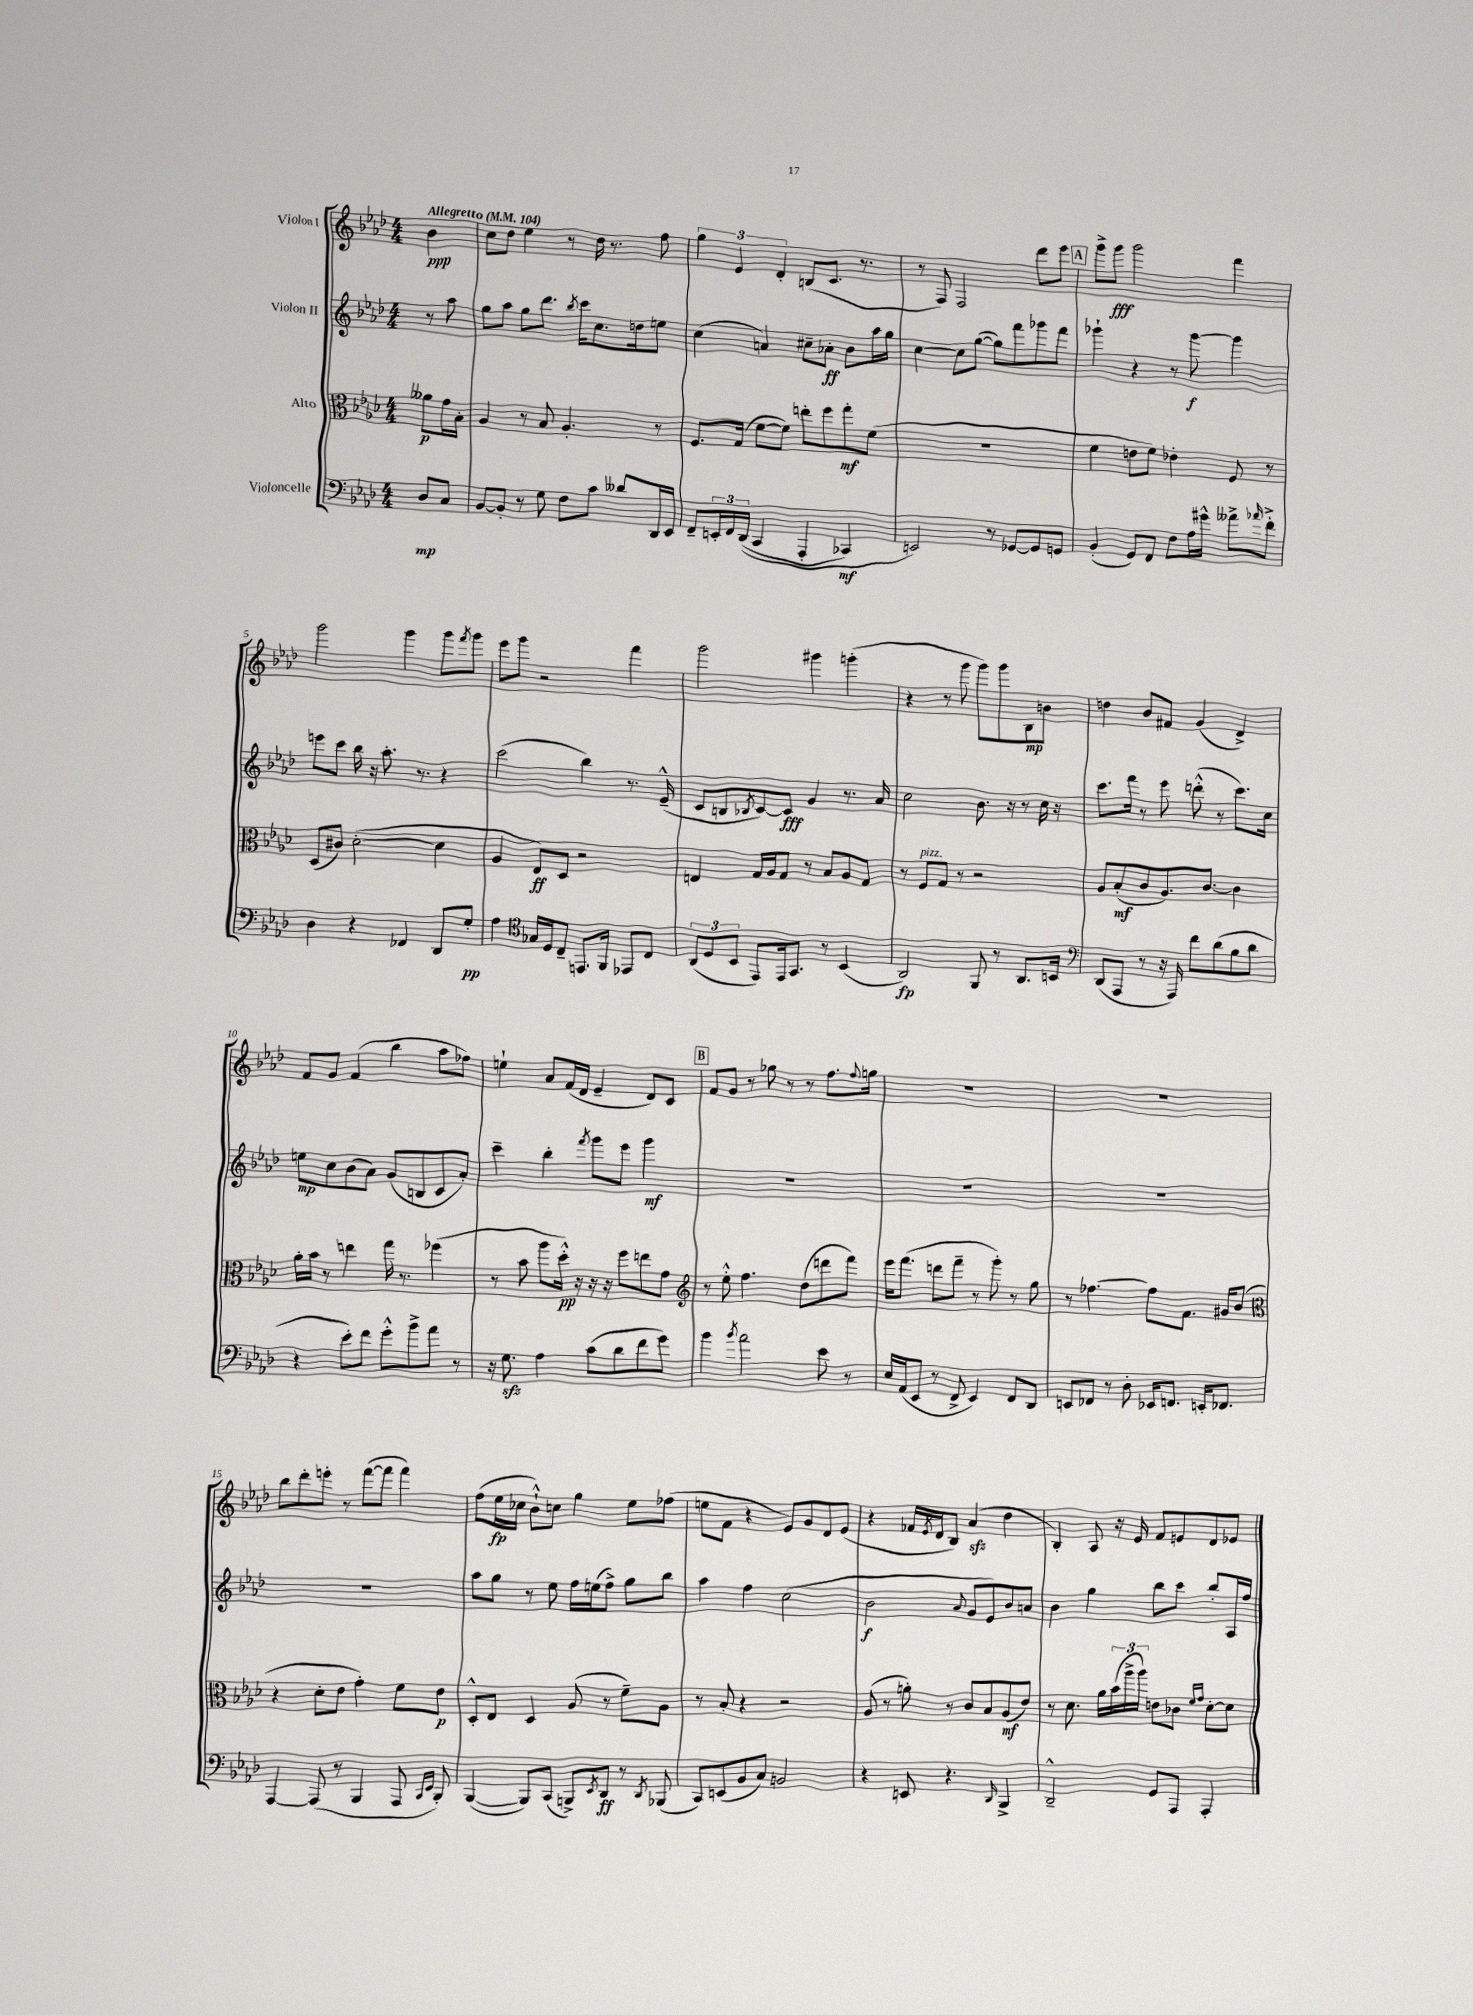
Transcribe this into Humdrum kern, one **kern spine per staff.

**kern	**dynam	**kern	**dynam	**kern	**dynam	**kern	**dynam
*part4	*part4	*part3	*part3	*part2	*part2	*part1	*part1
*staff4	*staff4	*staff3	*staff3	*staff2	*staff2	*staff1	*staff1
*I"Violoncelle	*	*I"Alto	*	*I"Violon II	*	*I"Violon I	*
*clefF4	*	*clefC3	*	*clefG2	*	*clefG2	*
*k[b-e-a-d-]	*	*k[b-e-a-d-]	*	*k[b-e-a-d-]	*	*k[b-e-a-d-]	*
*M4/4	*	*M4/4	*	*M4/4	*	*M4/4	*
*MM104	*	*MM104	*	*MM104	*	*MM104	*
=	=	=	=	=	=	=	=
!	!	!	!	!	!	!LO:TX:a:B:t=Allegretto	!
8D-/L	mp	8a--X\L	p	8r	.	4b-\	ppp
8C/J	.	16g\L	.	8aa-\	.	.	.
.	.	16B-'\JJ	.	.	.	.	.
=1	=1	=1	=1	=1	=1	=1	=1
[8BB-/L	.	4A-/	.	8gg\L	.	8cc\L	.
8BB-'/J]	.	.	.	8aa-\J	.	8dd-\J	.
8r	.	8r	.	8gg\L	.	4ee-\	.
8G\	.	8B-/	.	8.ddd-\J	.	.	.
8F\L	.	4.A-'/	.	.	.	8r	.
.	.	.	.	8qbb-/	.	.	.
.	.	.	.	16ccc\KL	.	.	.
8c\J	.	.	.	8.cc\	.	16dd-\	.
.	.	.	.	.	.	8.r	.
8d--X/L	.	.	.	.	.	.	.
.	.	.	.	16ddn\k	.	.	.
16DD-/L	.	8r	.	8een\J	.	8ff\	.
16EE-/JJ	.	.	.	.	.	.	.
=2	=2	=2	=2	=2	=2	=2	=2
8FF~/L	.	8.F/L	.	(4cc\	.	6gg\	.
24EEn'/L	.	.	.	.	.	.	.
24FF/	.	.	.	.	.	6e-/	.
.	.	(16G/Jk	.	.	.	.	.
((24DD-/JJ	.	.	.	.	.	.	.
4CC/	.	[8f\L	.	4an/)	.	.	.
.	.	.	.	.	.	6d-'/	.
.	.	8f\J])	.	.	.	.	.
4AAA-'/	.	8een'\L	.	8cc#X~\L	.	(8Bn/L	.
.	.	8ff\	.	8a-X'\J	ff	8.c/J	.
4CC-X/)	mf	8gg'\	mf	8b-\L	.	.	.
.	.	.	.	.	.	8.r	.
.	.	(8f\J	.	16aa-\L	.	.	.
.	.	.	.	16gg\JJ	.	.	.
=3	=3	=3	=3	=3	=3	=3	=3
2EEn/)	.	1r	.	[4cc\	.	8r	.
.	.	.	.	.	.	8F/)	.
.	.	.	.	8cc\L]	.	2F/	.
.	.	.	.	([8gg\J	.	.	.
8r	.	.	.	8gg\L])	.	.	.
[8GG-X/L	.	.	.	8fff\	.	.	.
8GG-/]	.	.	.	8ggg-X\	.	8ddd-\L	.
8GGn/J	.	.	.	8fff\J	.	8eee-\J	.
!!LO:REH:place=s1:t=A
=4	=4	=4	=4	=4	=4	=4	=4
(4BB-'/	.	4f\	.	4ggg-X`\	.	8ggg^\L	.
.	.	.	.	.	.	8ggg\J	fff
8GG/L)	.	8en\L	.	4r	.	2ggg\	.
8FF/J	.	8f\J)	.	.	.	.	.
8F\L	.	4e-X'\	.	8r	.	.	.
16A-\L	.	.	.	[8ggg-\	f	.	.
16g#X^^\JJ	.	.	.	.	.	.	.
8a--X^\L	.	8F/	.	4ggg-\]	.	4fff\	.
16qqa-X/	.	.	.	.	.	.	.
8f'^\J	.	8r	.	.	.	.	.
!!LO:LB:g=z
=5	=5	=5	=5	=5	=5	=5	=5
4D-\	.	(8D-/L	.	8eeen\L	.	2ggg\	.
.	.	8c#X/J)	.	8ccc\J	.	.	.
4r	.	([2d-'\	.	16bb-\	.	.	.
.	.	.	.	16r	.	.	.
.	.	.	.	8.aa-'\	.	.	.
4FF-X/	.	.	.	.	.	4ggg\	.
.	.	.	.	8.r	.	.	.
8DD-/L	.	4d-\]	.	4r	.	8ggg\L	.
.	.	.	.	.	.	8qfff/	.
8G'/J	pp	.	.	.	.	8ggg\J	.
=6	=6	=6	=6	=6	=6	=6	=6
4A-\	.	4A-/	.	(2ccc\	.	8eee-\L	.
.	.	.	.	.	.	8ggg\J	.
*clefC4	*	*	*	*	*	*	*
16G-X/LL	.	8E-/L)	ff	.	.	2r	.
16D-/J	.	.	.	.	.	.	.
8C~/J	.	8D-/J	.	.	.	.	.
8.EEn/L	.	2r	.	4bb-\)	.	.	.
16FF/Jk	.	.	.	.	.	.	.
8EE-X/L	.	.	.	8.r	.	4fff\	.
8C/J	.	.	.	.	.	.	.
.	.	.	.	(16e-~^^/	.	.	.
=7	=7	=7	=7	=7	=7	=7	=7
(12AA-/L	.	4En/	.	8c/L	.	2ggg\	.
12D-/	.	.	.	.	.	.	.
.	.	.	.	8Bn/	.	.	.
12BB-/J	.	.	.	.	.	.	.
.	.	.	.	8qB-X/	.	.	.
8EE-/L)	.	16G/LL	.	[8c/)	.	.	.
.	.	16A-/J	.	.	.	.	.
16EE-/k	.	8G/J	.	8c/J]	fff	.	.
8.GG/J	.	.	.	.	.	.	.
.	.	8r	.	4g/	.	4ggg#X\	.
8r	.	8B-/L	.	.	.	.	.
(4BB-/	.	8A-/	.	8.r	.	(4gggn'\	.
.	.	8G/J	.	.	.	.	.
.	.	.	.	16a-/	.	.	.
=8	=8	=8	=8	=8	=8	=8	=8
2AA-/)	fp	8r	.	2cc\	.	4r	.
!	!	!LO:TX:a:i:t=pizz.	!	!	!	!	!
.	.	8F/L	.	.	.	.	.
.	.	8G/J	.	.	.	8r	.
.	.	8r	.	.	.	8ggg\	.
8FF/	.	2r	.	8.b-\	.	8ggg\L)	.
8r	.	.	.	.	.	8ggg\	.
.	.	.	.	16r	.	.	.
8.AA-/L	.	.	.	8r	.	8B-\	mp
.	.	.	.	16cc\	.	8bn\J	.
16BBn/Jk	.	.	.	16r	.	.	.
=9	=9	=9	=9	=9	=9	=9	=9
*clefF4	*	*	*	*	*	*	*
(8DD-/L	.	8A-/L	.	8.ccc\L	.	4ddn\	.
8AAA-/J	.	(8B-'/	mf	.	.	.	.
.	.	.	.	16fff\Jk	.	.	.
8r	.	8c/	.	8r	.	8b-/L	.
16r	.	8.A-/)	.	8eee-\	.	8f#X/J	.
16AAA-/)	.	.	.	.	.	.	.
8f\L	.	.	.	(8dddn'^^\	.	(4g/	.
.	.	[8.c/J	.	.	.	.	.
(8d-\	.	.	.	8r	.	.	.
8B-\	.	4c\]	.	8.ccc\L)	.	4d-^/)	.
8d-\J	.	.	.	.	.	.	.
.	.	.	.	16cc\Jk	.	.	.
!!LO:LB:g=z
=10	=10	=10	=10	=10	=10	=10	=10
4r	.	16a-'\LL	.	8een\L	mp	8f/L	.
.	.	16b-\JJ	.	.	.	.	.
.	.	8r	.	8cc\	.	8g/J	.
8e-'\L)	.	4een\	.	(8b-\	.	(4f/	.
8f\J	.	.	.	8a-\J)	.	.	.
8g'^^\L	.	16gg\	.	(8g/L	.	4bb-\	.
.	.	8.r	.	.	.	.	.
8b-^\	.	.	.	8Bn/	.	.	.
8a-\J	.	(4ff-X\	.	8c/	.	8aa-\L	.
8r	.	.	.	8a-'/J)	.	8ff-X\J)	.
=11	=11	=11	=11	=11	=11	=11	=11
16r	.	8r	.	4ccc~\	.	4een`\	.
8.Gzz\	.	.	.	.	.	.	.
.	.	8b-\	.	.	.	.	.
4A-\	.	8aa-\L	.	4bb-'\	.	8a-/L	.
.	.	16dd-'^^\Jk)	pp	.	.	(16f/L	.
.	.	16r	.	.	.	16d-/JJ	.
.	.	.	.	8qfff/	.	.	.
(8c\L	.	16r	.	8ggg\L	.	4e-~/	.
.	.	16r	.	.	.	.	.
8d-\	.	8ff\L	.	8eee-\J	.	.	.
8f\	.	8een\	.	4ggg\	mf	8d-/L)	.
8g\J)	.	8g\J	.	.	.	8c/J	.
!!LO:REH:place=s1:t=B
=12	=12	=12	=12	=12	=12	=12	=12
*	*	*clefG2	*	*	*	*	*
4b-\	.	8r	.	1r	.	8f/L	.
.	.	8ee-'^^\	.	.	.	8g/J	.
8qb-/	.	.	.	.	.	.	.
2a-\	.	4.ff\	.	.	.	8r	.
.	.	.	.	.	.	8gg-X\	.
.	.	.	.	.	.	8r	.
.	.	(8dd-\L	.	.	.	8r	.
8e-\	.	8dddn\	.	.	.	8.ff\L	.
8r	.	8fff\J)	.	.	.	.	.
.	.	.	.	.	.	8qqff/	.
.	.	.	.	.	.	16ggn\Jk	.
=13	=13	=13	=13	=13	=13	=13	=13
16E-/LL	.	16eee-\KL	.	1r	.	1r	.
(16AA-/J	.	(8.fff\J	.	.	.	.	.
8EE-/J	.	.	.	.	.	.	.
8r	.	8dddn\L	.	.	.	.	.
8FF^/	.	8fff~\J	.	.	.	.	.
4EE-/)	.	8r	.	.	.	.	.
.	.	8ggg'\)	.	.	.	.	.
8FF/L	.	8r	.	.	.	.	.
8DD-/J	.	8gg\	.	.	.	.	.
=14	=14	=14	=14	=14	=14	=14	=14
8EEn/L	.	8r	.	1r	.	1r	.
8FF-X/J	.	[4.ff-X\	.	.	.	.	.
8r	.	.	.	.	.	.	.
8D-'\	.	.	.	.	.	.	.
16EE-X/KL	.	8ff-\L]	.	.	.	.	.
8.FFn/J	.	.	.	.	.	.	.
.	.	8.f\J	.	.	.	.	.
16EEn'/KL	.	.	.	.	.	.	.
8.FF-X/J	.	16g#X/KL	.	.	.	.	.
.	.	(8b-/J	.	.	.	.	.
!!LO:LB:g=z
=15	=15	=15	=15	=15	=15	=15	=15
*	*	*clefC3	*	*	*	*	*
[4AAA-/	.	4r	.	1r	.	8bb-\L	.
.	.	.	.	.	.	8ddd-'\	.
(8AAA-/]	.	8d-'\L	.	.	.	8eeen'\J	.
8r	.	8e-\J	.	.	.	8r	.
4BBB-/	.	4g'\)	.	.	.	([8fff\L	.
.	.	.	.	.	.	8fff\J]	.
8AAA-/	.	8f\L	.	.	.	4fff\)	.
16qqCC/LL	.	.	.	.	.	.	.
16qqEE-/JJ	.	.	.	.	.	.	.
8BBB-'/)	.	8e-\J	p	.	.	.	.
=16	=16	=16	=16	=16	=16	=16	=16
([4BBB-/	.	8D-'^^/L	.	8aa-\L	.	(8ff\L	.
.	.	8E-/J	.	8gg\J	.	16ee-\L	fp
.	.	.	.	.	.	16cc-X\JJ	.
8BBB-/L])	.	4D-/	.	8r	.	8b-`^^\L)	.
(8CC/J	.	.	.	8ee-\	.	8ccn\J	.
8BBBn^/L)	.	(8A-/	.	16ff\LL	.	4gg\	.
.	.	.	.	(16een\J	.	.	.
8qEE-/	.	.	.	.	.	.	.
8DD-/J	ff	8r	.	8ff^\J)	.	.	.
8r	.	8f~\L)	.	8gg\L	.	8ee-\L	.
8qDD-/	.	.	.	.	.	.	.
(8BBB-X/	.	8A-\J	.	8bb-\J	.	(8ff-X\J	.
=17	=17	=17	=17	=17	=17	=17	=17
8CC/L)	.	8r	.	4aa-\	.	8een\L	.
(8EEn/	.	8B-'/	.	.	.	8f\J	.
8BB-/	.	4r	.	4ff\	.	4r	.
8C/J)	.	.	.	.	.	.	.
2BBn/	.	2r	.	(2cc\	.	8e-/L)	.
.	.	.	.	.	.	8g/	.
.	.	.	.	.	.	8d-/	.
.	.	.	.	.	.	(8e-/J	.
=18	=18	=18	=18	=18	=18	=18	=18
4r	.	(8A-/	.	2b-\	f	4r	.
.	.	8r	.	.	.	.	.
8EEn/	.	8an'\)	.	.	.	16f-X/LL	.
.	.	.	.	.	.	8qe-/	.
.	.	.	.	.	.	16d-/J	.
4.r	.	8r	.	.	.	8B-/J)	.
.	.	.	.	8qqa-/	.	.	.
.	.	8c/L	.	8g/L	.	(4a-zz/	.
.	.	8B-/	.	8e-/)	.	.	.
16qqDD-/	.	.	.	.	.	.	.
4BBB-^/	.	(8A-/	mf	8b-/	.	4dd-\	.
.	.	8e-/J)	.	8an/J	.	.	.
=19	=19	=19	=19	=19	=19	=19	=19
2DD-~^^/	.	8r	.	4b-\	.	4B-'/)	.
.	.	8.d-\	.	.	.	.	.
.	.	.	.	4gg\	.	8A-/	.
.	.	16a-\LL	.	.	.	.	.
.	.	(24b-\	.	.	.	16r	.
.	.	24aa-^\	.	.	.	.	.
.	.	.	.	.	.	16e-/	.
.	.	24aa-\JJ)	.	.	.	.	.
8GG/L	.	8en\L	.	8bb-\L	.	8f/L	.
8AAA-/J	.	8c-X\J	.	8ccc\J	.	8en/	.
.	.	16qqf/LL	.	.	.	.	.
.	.	16qqg/JJ	.	.	.	.	.
4AAA-'/	.	[8d-'\L	.	8bb-'/L	.	8d-/	.
.	.	8d-\J]	.	16A-/L	.	8e-X/J	.
.	.	.	.	16ff/JJ	.	.	.
==	==	==	==	==	==	==	==
*-	*-	*-	*-	*-	*-	*-	*-
